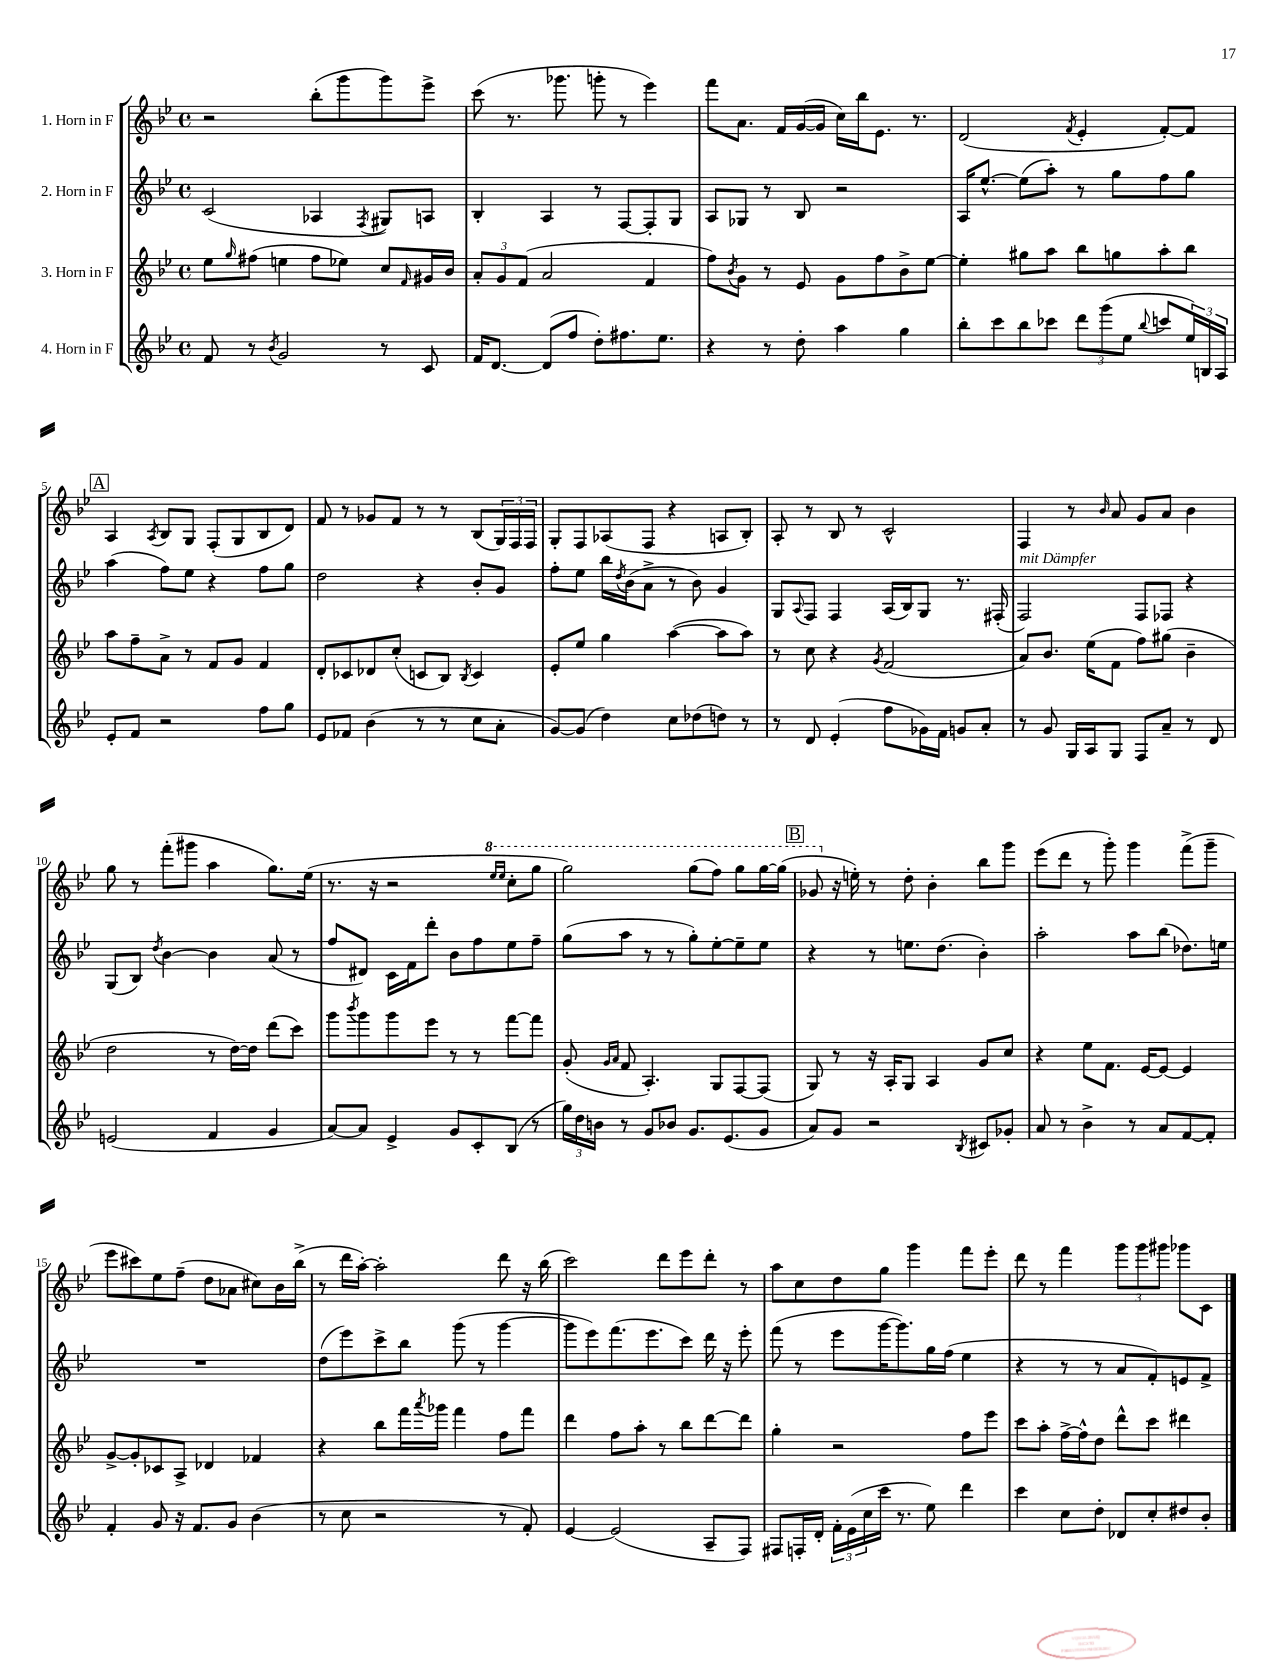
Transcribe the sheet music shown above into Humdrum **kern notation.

**kern	**kern	**kern	**kern
*staff4	*staff3	*staff2	*staff1
*clefG2	*clefG2	*clefG2	*clefG2
*k[b-e-]	*k[b-e-]	*k[b-e-]	*k[b-e-]
*M4/4	*M4/4	*M4/4	*M4/4
*met(c)	*met(c)	*met(c)	*met(c)
8f	8ee-	(2c	2r
.	16qqgg	.	.
8r	(8ff#	.	.
8qb-	.	.	.
2g	4ee	.	.
.	8ff#	4A-	(8bb-'
.	8ee-)	.	8ggg
.	.	8qF	.
8r	8cc	8G#)	8ggg)
.	16qqf	.	.
8c	16g#	8A	8eee-^
.	16b-	.	.
=	=	=	=
16f	12a'	4B-'	(8ccc
[8.d	.	.	.
.	12g	.	.
.	.	.	8.r
.	(12f	.	.
(8d]	2a	4A	.
.	.	.	8.ggg-
8ff	.	.	.
8dd')	.	8r	8ggg'
8.ff#	.	[8F	8r
.	4f	8F']	4eee-)
8.ee-	.	.	.
.	.	8G	.
=	=	=	=
4r	8ff)	8A	8fff
.	8qb-	.	.
.	8g	8G-	8.a
8r	8r	8r	.
.	.	.	16f
8dd'	8e-	8B-	([16g
.	.	.	16g]
4aa	8g	2r	16cc)
.	.	.	16bb-
.	8ff	.	8.e-
4gg	8b-^	.	.
.	.	.	8.r
.	[8ee-	.	.
=	=	=	=
8bb-'	4ee-']	16A	(2d
.	.	[8.ee-^^	.
8ccc	.	.	.
8bb-	8gg#	(8ee-]	.
8ccc-	8aa	8aa')	.
.	.	.	8qf
12ddd	8bb-	8r	4e-'
(12ggg	.	.	.
.	8gg	8gg	.
12ee-	.	.	.
8qqbb-	.	.	.
8ccc	8aa'	8ff	[8f')
24ee-)	8bb-	8gg	8f]
24B	.	.	.
24A	.	.	.
=	=	=	=
8e-'	8aa	(4aa	4A
8f	8ff~	.	.
.	.	.	8qA
2r	8a^	8ff)	8B-
.	8r	8ee-	8G
.	8f	4r	(8F'
.	8g	.	8G
8ff	4f	8ff	8B-
8gg	.	8gg	8d)
=	=	=	=
8e-	8d'	2dd	8f
8f-	8c-	.	8r
(4b-	8d-	.	8g-
.	(8cc'	.	8f
8r	8c	4r	8r
8r	8B-)	.	8r
.	8qB-	.	.
8cc	4c	8b-'	(8B-
8a'	.	8g	24G)
.	.	.	24F
.	.	.	24F
=	=	=	=
[8g)	8e-'	8ff'	8G'
(8g]	8ee-	8ee-	8F
4dd)	4gg	16bb-	(8A-
.	.	8qdd	.
.	.	(16b-	.
.	.	8a^	8F
8cc	([4aa	8r	4r
(8dd-	.	8b-)	.
8dd)	8aa]	4g	8A
8r	8aa)	.	8B-')
=	=	=	=
8r	8r	8G	8A'
.	.	8qqA	.
8d	8cc	8F	8r
(4e-'	4r	4F	8B-
.	.	.	8r
.	8qg	.	.
8ff	(2f	(16A	2c^^
.	.	16B-)	.
16g-)	.	8G	.
16f	.	.	.
8g	.	8.r	.
8a'	.	.	.
.	.	(16F#'	.
=	=	=	=
8r	8a)	2F)	4F
8g	8.b-	.	.
16G	.	.	8r
16A	(16ee-	.	.
.	.	.	16qqb-
8G	8f	.	8a
8F	8ff)	8F	8g
8a~	(8gg#	8F-	8a
8r	4b-~	4r	4b-
8d	.	.	.
=	=	=	=
(2e	2dd	(8G	8gg
.	.	8B-)	8r
.	.	8qdd	.
.	.	[4b-	(8fff'
.	.	.	8ggg#
4f	8r	4b-]	4aa
.	[16dd)	.	.
.	16dd]	.	.
4g	(8ddd	(8a	8.gg)
.	8ccc)	8r	.
.	.	.	(16ee-
=	=	=	=
[8a)	8ggg	8ff	8.r
.	8qbbb-	.	.
8a]	8ggg	8d#)	.
.	.	.	16r
4e-^	8ggg	16c	2r
.	.	16f	.
.	8eee-	8ddd'	.
8g	8r	8b-	.
8c'	8r	8ff	.
.	.	.	16qqeee-
.	.	.	16qqeee-
(8B-	[8fff	8ee-	8ccc'
8r	8fff]	8ff~	8ggg
=	=	=	=
24gg)	(8g'	(8gg	2ggg)
24dd	.	.	.
24b	.	.	.
.	16qqg	.	.
.	16qqa	.	.
8r	8f	8aa	.
8g	4.A')	8r	.
8b-	.	8r	.
8.g	.	8gg')	(8ggg
.	8G	[8ee-'	8fff)
(8.e-	.	.	.
.	[8F	8ee-~]	8ggg
8g	(8F]	8ee-	[16ggg
.	.	.	(16ggg]
=	=	=	=
8a)	8G)	4r	8gg-
8g	8r	.	16r
.	.	.	16ee')
2r	16r	8r	8r
.	16A'	.	.
.	8G	8.ee	8dd'
.	4A	.	4b-'
.	.	(8.dd	.
8qB-	.	.	.
8c#	8g	4b-')	8bb-
8g-'	8cc	.	8ggg
=	=	=	=
8a	4r	2aa'	(8eee-
8r	.	.	8ddd
4b-^	8ee-	.	8r
.	8.f	.	8ggg')
8r	.	8aa	4ggg
.	[16e-	.	.
8a	8e-_	(8bb-	.
[8f	4e-]	8.dd-)	(8fff^
8f']	.	.	8ggg~
.	.	16ee	.
=	=	=	=
4f'	[8g^	1r	8eee-
.	8g']	.	8ccc#)
8g	8c-	.	8ee-
16r	8A^	.	(8ff~
8.f	.	.	.
.	4d-	.	8dd
8g	.	.	8a-
(4b-	4f-	.	8cc#)
.	.	.	16b-
.	.	.	(16bb-^
=	=	=	=
8r	4r	(8dd	8r
8cc	.	8eee-)	16ddd
.	.	.	[16aa')
2r	8bb-	8ccc^	2aa']
.	16fff	8bb-	.
.	8qaaa	.	.
.	16ggg-	.	.
.	4fff	(8ggg	.
.	.	8r	.
8r	8ff	[4ggg	8ddd
8f')	8fff	.	16r
.	.	.	(16bb-
=	=	=	=
[4e-	4ddd	8ggg]	2ccc)
.	.	8eee-)	.
(2e-]	8ff	(8.fff	.
.	8aa'	.	.
.	.	8.eee-	.
.	8r	.	8ddd
.	8bb-	8ccc)	8eee-
8A~	[8ddd	16ddd	8ddd'
.	.	16r	.
8F)	8ddd]	8eee-'	8r
=	=	=	=
8F#	4gg'	(8fff	8aa
16F'	.	8r	8cc
16d'	.	.	.
24f'	2r	8eee-	8dd
(24e-	.	.	.
24cc	.	.	.
16ccc	.	[16ggg	8gg
8.r	.	8.ggg])	.
.	.	.	4ggg
8ee-)	.	16gg	.
.	.	(16ff	.
4ddd	8ff	4ee-	8fff
.	8eee-	.	8eee-'
=	=	=	=
4ccc	8ccc	4r	8ddd
.	8aa'	.	8r
8cc	[16ff^	8r	4fff
.	16ff^^]	.	.
8dd'	8dd	8r	.
8d-	8ddd^^	8a	12ggg
.	.	.	12ggg
8cc'	8ccc	8f')	.
.	.	.	12ggg#
8dd#	4ddd#	8e	8ggg-
8b-'	.	8f^	8c
==	==	==	==
*-	*-	*-	*-
